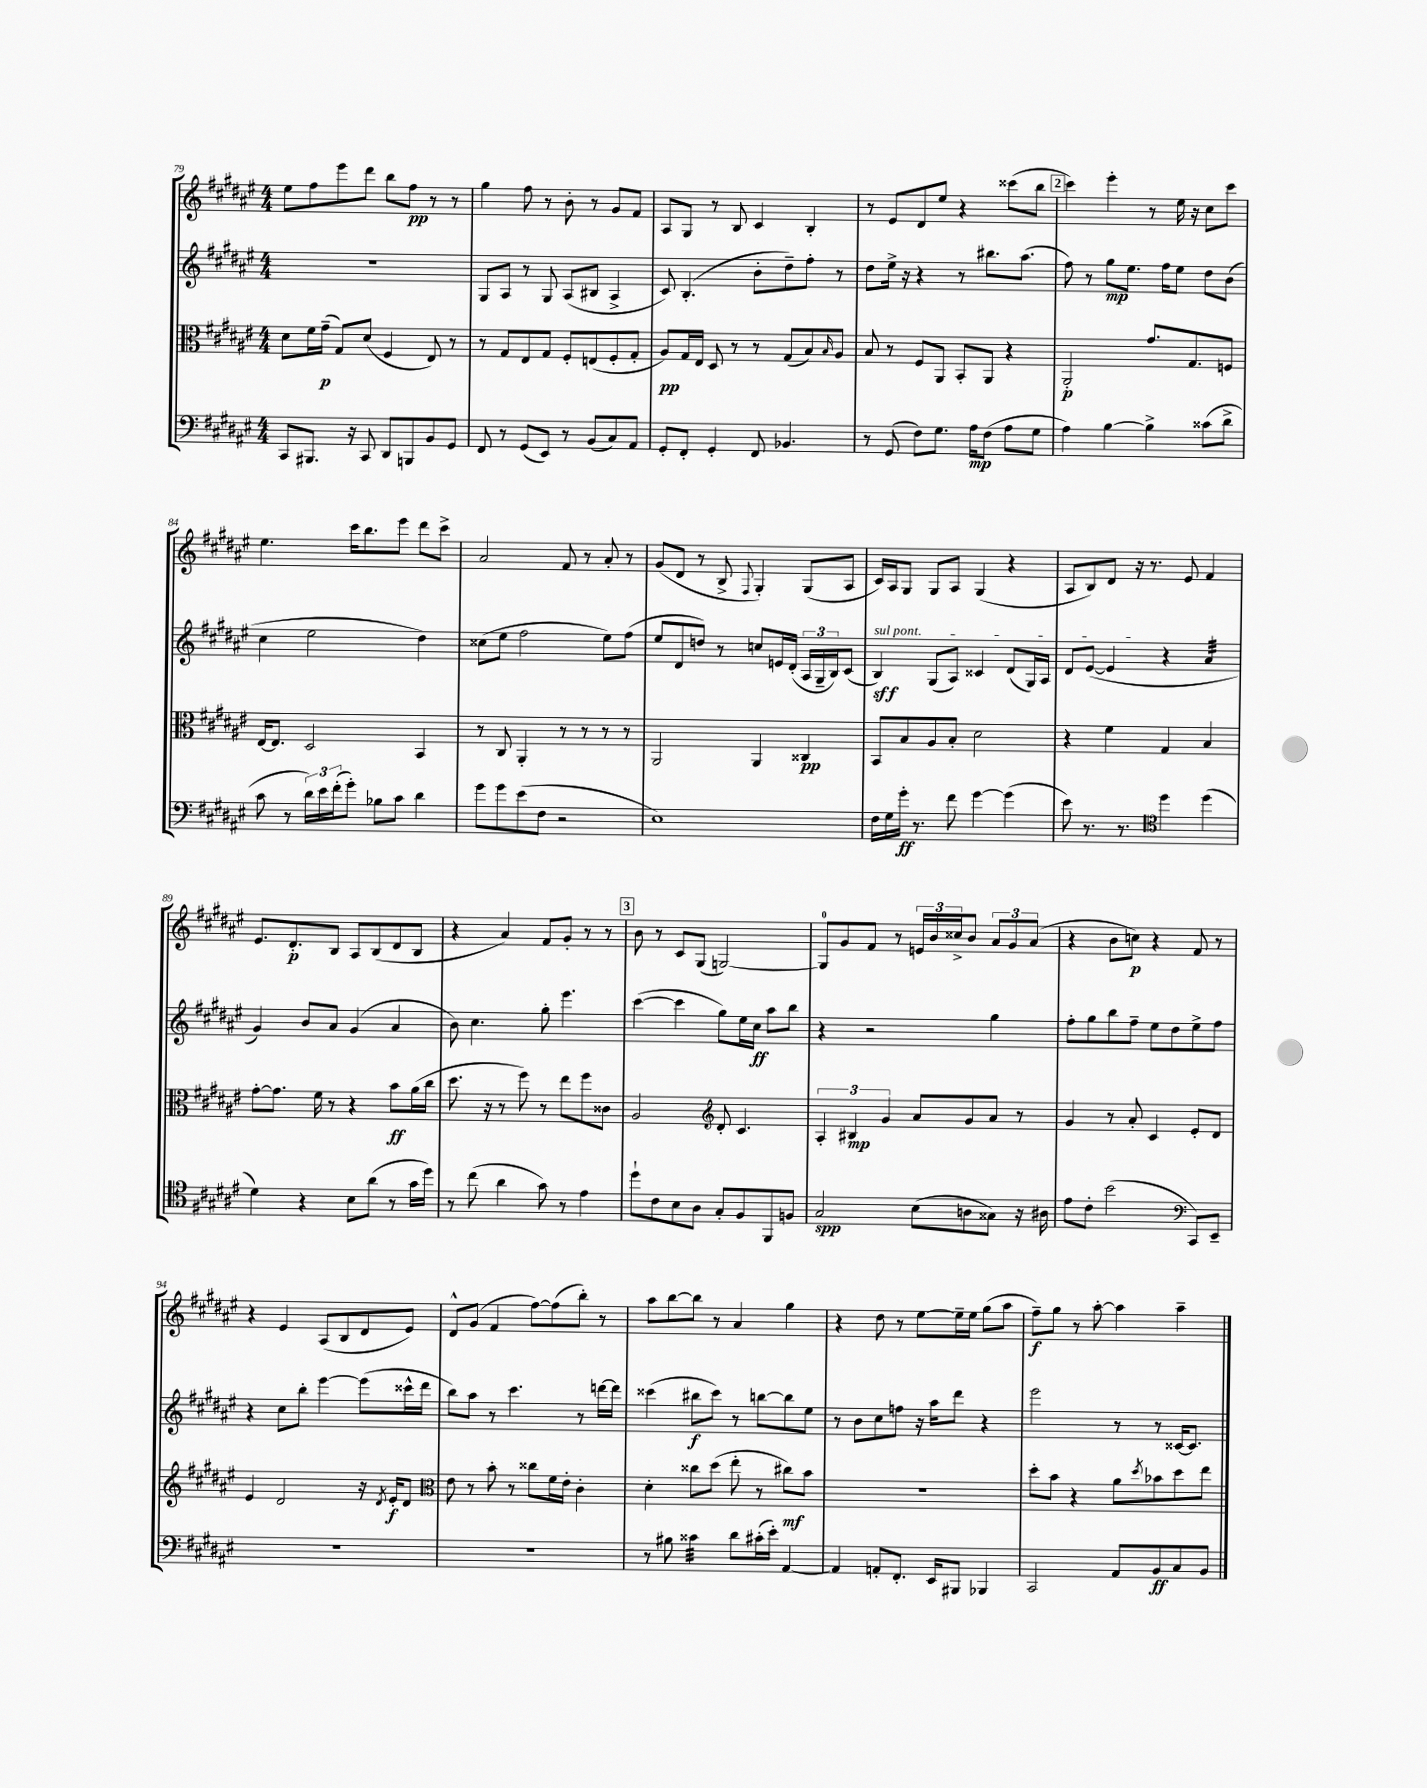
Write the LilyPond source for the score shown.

<<
\new StaffGroup <<
\new Staff = "s0" {
    \clef treble \key fis \major \numericTimeSignature \time 4/4
    eis''8 fis''8 eis'''8 dis'''8 b''8 fis''8\pp r8 r8 |
    gis''4 fis''8 r8 b'8-. r8 gis'8 fis'8 |
    ais8 gis8 r8 b8 cis'4 b4-. |
    r8 eis'8 dis'8 eis''8 r4 cisis'''8( b''8 |
    \mark \markup { \box "2" } cis'''4) eis'''4-. r8 eis''16 r16 cis''8 cis'''8 |
    eis''4. cis'''16 b''8. eis'''8 dis'''8 cis'''8-> |
    ais'2 fis'8 r8 ais'8-. r8 |
    gis'8( dis'8 r8 b8-> \appoggiatura { fis8 } gis4-.) gis8( ais8 |
    cis'16) ais16 gis8 gis8 ais8 gis4( r4 |
    ais8 b8) dis'8 r16 r8. eis'8 fis'4 |
    eis'8. dis'8.-.\p b8 ais8 b8( dis'8 b8 |
    r4 ais'4) fis'8 gis'8-. r8 r8 |
    \mark \markup { \box "3" } b'8 r8 cis'8 gis8( g2~) |
    g8-0 gis'8 fis'8 r8 \tuplet 3/2 { e'16 b'16 cisis''16-> } b'8 \tuplet 3/2 { ais'8 gis'8 ais'8( } |
    r4 b'8 c''8\p) r4 fis'8 r8 |
    r4 eis'4 ais8( b8 dis'8 eis'8) |
    dis'8-^ gis'8( fis'4 fis''8~) fis''8( b''8-.) r8 |
    ais''8 b''8~ b''8 r8 ais'4 gis''4 |
    r4 dis''8 r8 eis''8~ eis''16-- eis''16 gis''8( ais''8 |
    fis''8--\f) gis''8 r8 ais''8~-. ais''4 ais''4-- \bar "|." |
}
\new Staff = "s1" {
    \clef treble \key fis \major \numericTimeSignature \time 4/4
    R1 |
    gis8 ais8 r8 gis8 ais8( bis8 ais4-> |
    cis'8) b4.-.( b'8-. dis''8--) fis''8-. r8 |
    dis''8 eis''16-> r16 r4 r8 bis''8. ais''8.( |
    \mark \markup { \box "2" } fis''8) r8 gis''8\mp eis''8. fis''16 eis''8 dis''8 b'8( |
    cis''4 eis''2 dis''4) |
    cisis''8( eis''8 fis''2 eis''8) fis''8( |
    eis''8 dis'8 d''8) r8 c''8 e'16 dis'16-.( \tuplet 3/2 { ais16 gis16-- b16) } cis'8( |
    \once \override TextSpanner.bound-details.left.text = \markup { \italic "sul pont." } b4\sff\startTextSpan) gis8( ais8) cisis'4 dis'8( gis16) ais16 |
    dis'8 eis'8~( eis'4\stopTextSpan r4 ais'4:32 |
    gis'4) b'8 ais'8 gis'4( ais'4 |
    b'8) cis''4. gis''8-. eis'''4. |
    \mark \markup { \box "3" } cis'''4~( cis'''4 gis''8) eis''16 cis''16\ff ais''8 b''8 |
    r4 r2 gis''4 |
    fis''8-. gis''8 b''8 fis''8-- eis''8 dis''8 eis''8-> fis''8 |
    r4 cis''8 b''8-. eis'''4~ eis'''8( cisis'''16-^ dis'''16 |
    b''8) ais''8 r8 cis'''4. r8 d'''16~ d'''16 |
    cisis'''4( bis''8\f cisis'''8) r8 b''8~ b''8 eis''8 |
    r8 b'8 cis''8 f''8 r16 ais''16 dis'''8 r4 |
    eis'''2 r8 r8 cisis'16~ cisis'8. \bar "|." |
}
\new Staff = "s2" {
    \clef alto \key fis \major \numericTimeSignature \time 4/4
    dis'8 fis'16 gis'16--\p( gis8) dis'8( fis4 eis8) r8 |
    r8 gis8 eis8 gis8 fis8-. e8( fis8-. gis8-. |
    ais8\pp) gis16 eis16 dis8 r8 r8 gis8( b8) \grace { b16 } ais8 |
    b8 r8 fis8 ais,8 b,8-. ais,8 r4 |
    \mark \markup { \box "2" } ais,2-.\p gis'8. gis8. f8 |
    eis16~ eis8. dis2 b,4 |
    r8 cis8 ais,4-. r8 r8 r8 r8 |
    ais,2 ais,4 cisis4\pp |
    b,8 b8 ais8 b8-. dis'2 |
    r4 fis'4 gis4 b4 |
    gis'8~-. gis'8. fis'16 r8 r4 b'8\ff ais'16( cis''16 |
    dis''8. r16 r8 fis''8) r8 eis''8 fis''8 cisis'8 |
    \mark \markup { \box "3" } ais2 \clef treble dis'8-. cis'4. |
    \tuplet 3/2 { ais4-. bis4\mp gis'4 } ais'8 gis'8 ais'8 r8 |
    gis'4 r8 ais'8-. cis'4 eis'8-. dis'8 |
    eis'4 dis'2 r16 \acciaccatura { dis'8 } eis'16-.\f dis'8 |
    \clef alto eis'8 r8 b'8-. r8 cisis''8 fis'16 eis'16-. cis'4-. |
    dis'4-. cisis''8 dis''8( eis''8-. r8 cis''8\mf) b'8 |
    r1 |
    dis''8-. b'8 r4 ais'8 \acciaccatura { dis''8 } bes'8 dis''8 eis''8 \bar "|." |
}
\new Staff = "s3" {
    \clef bass \key fis \major \numericTimeSignature \time 4/4
    cis,8 bis,,8. r16 cis,8 dis,8 b,,8 b,8 gis,8 |
    fis,8 r8 gis,8( eis,8) r8 b,8( cis8) ais,8 |
    gis,8-. fis,8-. gis,4-. fis,8 bes,4. |
    r8 gis,8( fis8) gis8. ais16\mp fis8( ais8 gis8 |
    \mark \markup { \box "2" } ais4) b4~ b4-> cisis'8( dis'8-> |
    cis'8 r8 \tuplet 3/2 { dis'16) eis'16 fis'16-.( } gis'8-.) bes8 cis'8 dis'4 |
    gis'8 gis'8 eis'8( fis8 r2 |
    eis1) |
    fis16 gis16 gis'16-.\ff r8. fis'8 gis'4~ gis'4( |
    eis'8) r8. r8. \clef tenor dis''4 dis''4( |
    dis'4) r4 b8 ais'8( r8 gis'16 dis''16) |
    r8 cis''8( ais'4 gis'8) r8 eis'4 |
    \mark \markup { \box "3" } dis''8-! cis'8 b8 ais8 gis8-. fis8 fis,8 f8 |
    gis2\spp b8( a8 gisis8) r16 ais16 |
    eis'8 cis'8-. b'2( \clef bass cis,8) eis,8-- |
    R1 |
    R1 |
    r8 bis8 cisis'4:32 dis'8 cis'16-.( eis'16-.) ais,4~ |
    ais,4 a,8-. fis,8.-. eis,16 bis,,8 bes,,4 |
    cis,2 ais,8 b,8\ff cis8 b,8 \bar "|." |
}
>>
>>
\layout { \context { \Score currentBarNumber = #79 } }
